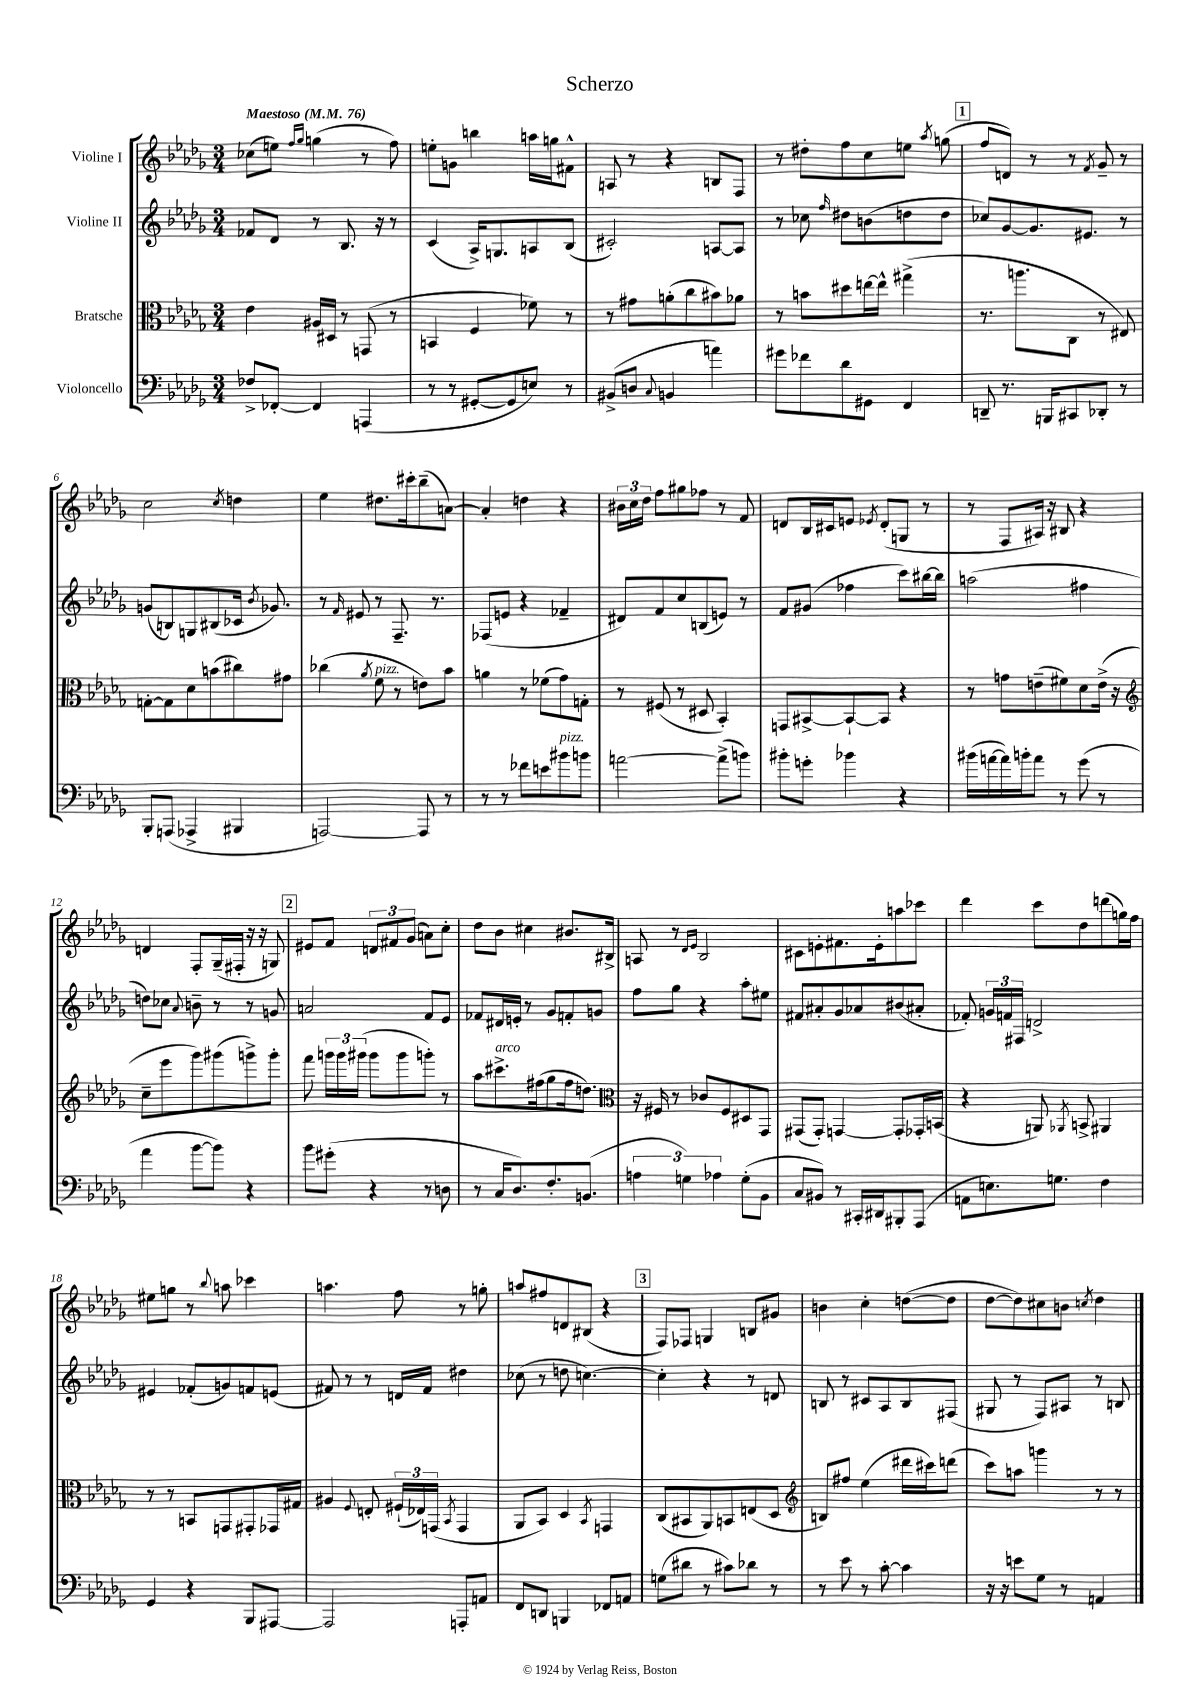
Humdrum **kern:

**kern	**kern	**kern	**kern
*part4	*part3	*part2	*part1
*staff4	*staff3	*staff2	*staff1
*I"Violoncello	*I"Bratsche	*I"Violine II	*I"Violine I
*clefF4	*clefC3	*clefG2	*clefG2
*k[b-e-a-d-g-]	*k[b-e-a-d-g-]	*k[b-e-a-d-g-]	*k[b-e-a-d-g-]
*M3/4	*M3/4	*M3/4	*M3/4
*MM76	*MM76	*MM76	*MM76
=1	=1	=1	=1
!	!	!	!LO:TX:a:B:t=Maestoso
8F-X^/L	4e-\	8f-X/L	(8cc-X\L
[8FF-X'/J	.	8d-/J	8een\J)
.	.	.	16qqff/LL
.	.	.	16qqgg-/JJ
4FF-/]	16A#X/LL	8r	(4ggn\
.	16D#X/JJ	.	.
.	8r	8.B-/	.
(4AAAn/	(8GGn/	.	8r
.	.	16r	.
.	8r	8r	8ff\)
=2	=2	=2	=2
8r	4BBn/	(4c/	8een'\L
8r	.	.	8gn\J
[8GG#X'/L	4F/	16A-^/KL)	4bbn\
.	.	8.Gn/	.
8GG#/]	.	.	.
8En/J)	8f-X\)	8An/	16aan\LL
.	.	.	16ggn\J
8r	8r	(8B-/J	8f#X^^\J
=3	=3	=3	=3
(8BB#X^/L	8r	2c#X'/)	8An/
8Dn/J	8g#X\L	.	8r
8qqC/	.	.	.
4BBn/	(8an'\	.	4r
.	8cc\	.	.
4an\)	8b#X\)	[8An/L	8Bn/L
.	8a-X\J	8A/J]	8F/J
=4	=4	=4	=4
8g#X\L	8r	8r	8r
8f-X\	8bn\L	8cc-X\	8dd#X'\L
.	.	16qqff/	.
8d-\	8dd#X\	8dd#X\L	8ff\
8GG#X\J	[16een\L	(8bn\	8cc\
.	16ee^^\JJ]	.	.
4FF/	(4gg#X^\	8ddn\	8een\J
.	.	.	8qaa-/
.	.	8dd\J	(8ggn\
!!LO:REH:place=s1:t=1
=5	=5	=5	=5
8DDn~/	8.r	8cc-X/L)	8ff/L
8.r	.	[8g-/	8dn/J)
.	8.aan\L	.	.
.	.	8.g-/]	8r
16BBBn/KL	.	.	.
8CC#X/	8C\J	.	8r
.	.	8.e#X/J	.
.	.	.	8qf/
8DD-X'/J	8r	.	8g-~/
8r	8E#X/)	8r	8r
!!LO:LB:g=z
=6	=6	=6	=6
8BBB-'/L	[8Gn'\L	(8gn/L	2cc\
(8AAAn/J	8G\]	8Bn/)	.
4AAA-X^/	8d-\	8Gn/	.
.	(8bn\	(8B#X/	.
.	.	.	8qcc/
4BBB#X/	8cc#X\)	16c-X/Jk	4ddn\
.	.	8qb-/	.
.	.	8.g-X/)	.
.	8g#X\J	.	.
=7	=7	=7	=7
[2AAAn/)	(4cc-X\	8r	4ee-\
.	.	16qqf/	.
.	.	8e#X/	.
.	8qa-/	.	.
!	!LO:TX:a:i:t=pizz.	!	!
.	8f\	8r	8.dd#X\L
.	8r	8.F~/	.
.	.	.	16ccc#X'\k
8AAA/]	8en\L)	.	(8bb-~\
.	.	8.r	.
8r	8b-\J	.	[8an\J)
=8	=8	=8	=8
8r	4an\	(8F-X/L	4a'/]
8r	.	8en/J	.
8f-X\L	8r	4r	4ddn\
8en\	(8f-X\L	.	.
!LO:TX:a:i:t=pizz.	!	!	!
8b#X\	8g-\)	4f-X~/	4r
8bn\J	8Gn'\J	.	.
=9	=9	=9	=9
[2an\	8r	8d#X/L)	24b#X\LL
.	.	.	24cc\
.	.	.	24dd-\JJ
.	(8F#X/	8f/	8ff\L
.	8r	8cc/	8gg#X\
.	8D#X/	(8Bn/	8ff-X\J
(8a^\L]	4BB-'/)	8en/J)	8r
8bn\J)	.	8r	8f/
=10	=10	=10	=10
8b#X'\L	8GGn/L	8f/L	8dn/L
8gn'\J	[8BB#X^/	(8g#X/J	16B-/L
.	.	.	16c#X/J
4b-X\	8BB#`/_	4ff-X\	8en/J
.	.	.	8qe-X/
.	8BB#/J]	.	(8d'/L
4r	4r	8ccc\L)	8Gn/J
.	.	[16bb#X\L	8r
.	.	16bb#\JJ]	.
=11	=11	=11	=11
(16b#X\LL	8r	(2aan\	8r
[16an\	.	.	.
16a\])	8gn\L	.	8F/L
16bn'\J	.	.	.
8a\J	(8en~\	.	16A#X/Jk)
.	.	.	16r
8r	8f#X\)	.	8B#X/
(8g-\	8d-\	4ff#X\	4r
8r	(16e^\Jk	.	.
.	16r	.	.
!!LO:LB:g=z
=12	=12	=12	=12
*	*clefG2	*	*
4a-\	8cc~\L	8ddn\L)	4dn/
.	8eee-\	8cc-X\J	.
.	.	8qqa-/	.
[8b-\L	8ggg-\)	8bn~\	8F'/L
8b-\J])	(8ggg#X\	8r	(16G-~/L
.	.	.	16F#X'/JJ
4r	8gggn^\)	8r	16r
.	.	.	16r
.	8ggg'\J	8gn/	8Gn/)
!!LO:REH:place=s1:t=2
=13	=13	=13	=13
8b-\L	8fff\	2an/	8e#X/L
(8g#X'\J	24gggn\LL	.	8f/J
.	24ggg\	.	.
.	(24ggg#X\JJ	.	.
4r	8ggg#\L	.	12dn/L
.	.	.	12f#X/
.	8ggg#\	.	.
.	.	.	(12g-/J
8r	8gggn'\J)	8f/L	8an\L)
8Dn\	8r	8e-/J	8cc'\J
=14	=14	=14	=14
8r	8aa-\L	8f-X/L	8dd-\L
!	!LO:TX:a:i:t=arco	!	!
16C/KL	8.ccc#X^\	16d#X/L	8b-\J
8.D-/)	.	16en'/JJ	.
.	.	8r	4cc#X\
.	(16ff#X\k	.	.
8.F'/	8gg-\	8g-/L	.
.	16ff#\k	8fn'/	8.b#X/L
(8.BBn/J	8.ddn\J)	.	.
.	.	8gn/J	.
.	.	.	16B#X^/Jk
=15	=15	=15	=15
*	*clefC3	*	*
6An\	16r	8ff\L	8An/
.	16F#X/	.	.
.	8r	8gg-\J	8r
6Gn\)	.	.	.
.	.	.	16qqd-/LL
.	.	.	16qqe-/JJ
.	8c-X/L	4r	2B-/
6A-X\	.	.	.
.	8F#/	.	.
(8G'\L	8D#X/	8aa-'\L	.
8BB-\J	8GG-/J	8ee#X\J	.
=16	=16	=16	=16
8C/L	(8GG#X/L	8f#X/L	8c#X\L
8BB#X/J)	8GG#'/J)	8a#X'/	8en'\
8r	[4GGn/	8g-/	8.f#X\
16CC#X'/LL	.	8a-X/	.
16DD#X/J	.	.	16e'\k
8BBB#X'/	8GG'/L]	(8b#X/	8aan\
(8AAA-/J	16GG-X'/L	8a#X'/J	8ccc-X\J
.	(16BBn/JJ	.	.
=17	=17	=17	=17
8AAn\L	4r	8f-X'/)	4ddd-\
8.En\)	.	24gn/LL	.
.	.	24fn/	.
.	.	24F#X/JJ	.
.	8AAn/)	2dn^/	8ccc\L
8.Gn\J	.	.	.
.	8qAA-X/	.	.
.	8BBn^/	.	8dd-\
4F\	4AA#X/	.	(8dddn\
.	.	.	16ggn\L)
.	.	.	16ff\JJ
!!LO:LB:g=z
=18	=18	=18	=18
4GG-/	8r	4e#X/	8ee#X\L
.	8r	.	8ggn\J
4r	8BBn/L	(8f-X'/L	8r
.	.	.	8qqbb-/
.	8GGn/	8gn/)	8aan\
8BBB-/L	8GG#X'/	8fn/	4ccc-X\
[8AAA#X/J	16GG-X/L	(8en/J	.
.	16G#X/JJ	.	.
=19	=19	=19	=19
2AAA#/]	4A#X/	8f#X/)	4.aan\
.	.	8r	.
.	8qqF/	.	.
.	8En'/	8r	.
.	(24F#X`/LL	16dn/LL	8ff\
.	24E-X/)	.	.
.	.	16f#/JJ	.
.	(24GGn/JJ	.	.
.	8qBB-/	.	.
8AAAn'/L	4GG/	4dd#X\	8r
8AAn/J	.	.	8ggn'\
=20	=20	=20	=20
8FF/L	8AA-/L	(8cc-X\	8aan/L
8DDn/J	8BB-/J)	8r	8ff#X/
4BBBn/	4D-/	8ddn\	8dn/
.	.	[4.ccn\)	(8B#X/J
.	8qBB-/	.	.
8FF-X/L	4GGn/	.	4r
8AAn/J	.	.	.
!!LO:REH:place=s1:t=3
=21	=21	=21	=21
(8Gn\L	(8C/L	4cc'\]	8F/L)
8d#X\J	8BB#X/	.	8F-X/J
8r	8AA-/)	4r	4Gn/
8c#X\L)	8BBn/	.	.
8d-X\J	(8En/	8r	8Bn/L
8r	8D-/J	8dn/	8g#X/J
=22	=22	=22	=22
*	*clefG2	*	*
8r	8Bn/L)	8Bn/	4bn\
8e-\	8ff#X/J	8r	.
8r	(4ee-\	8c#X/L	4cc'\
[8c'\	.	8A-/	.
4c\]	16ddd#X\LL	8B/	([8ddn\L
.	16ccc#X\J)	.	.
.	(8dddn\J	(8F#X/J	8dd\J]
=23	=23	=23	=23
16r	8ccc\L)	8G#X/	[8dd-\L
16r	.	.	.
8en\L	8aan\J	8r	8dd-\])
8G-\J	4gggn\	8F/L)	8cc#X\
8r	.	8A#X/J	8bn\J
.	.	.	8qccn/
4AAn/	8r	8r	4dd-\
.	8r	8Bn/	.
==	==	==	==
*-	*-	*-	*-
